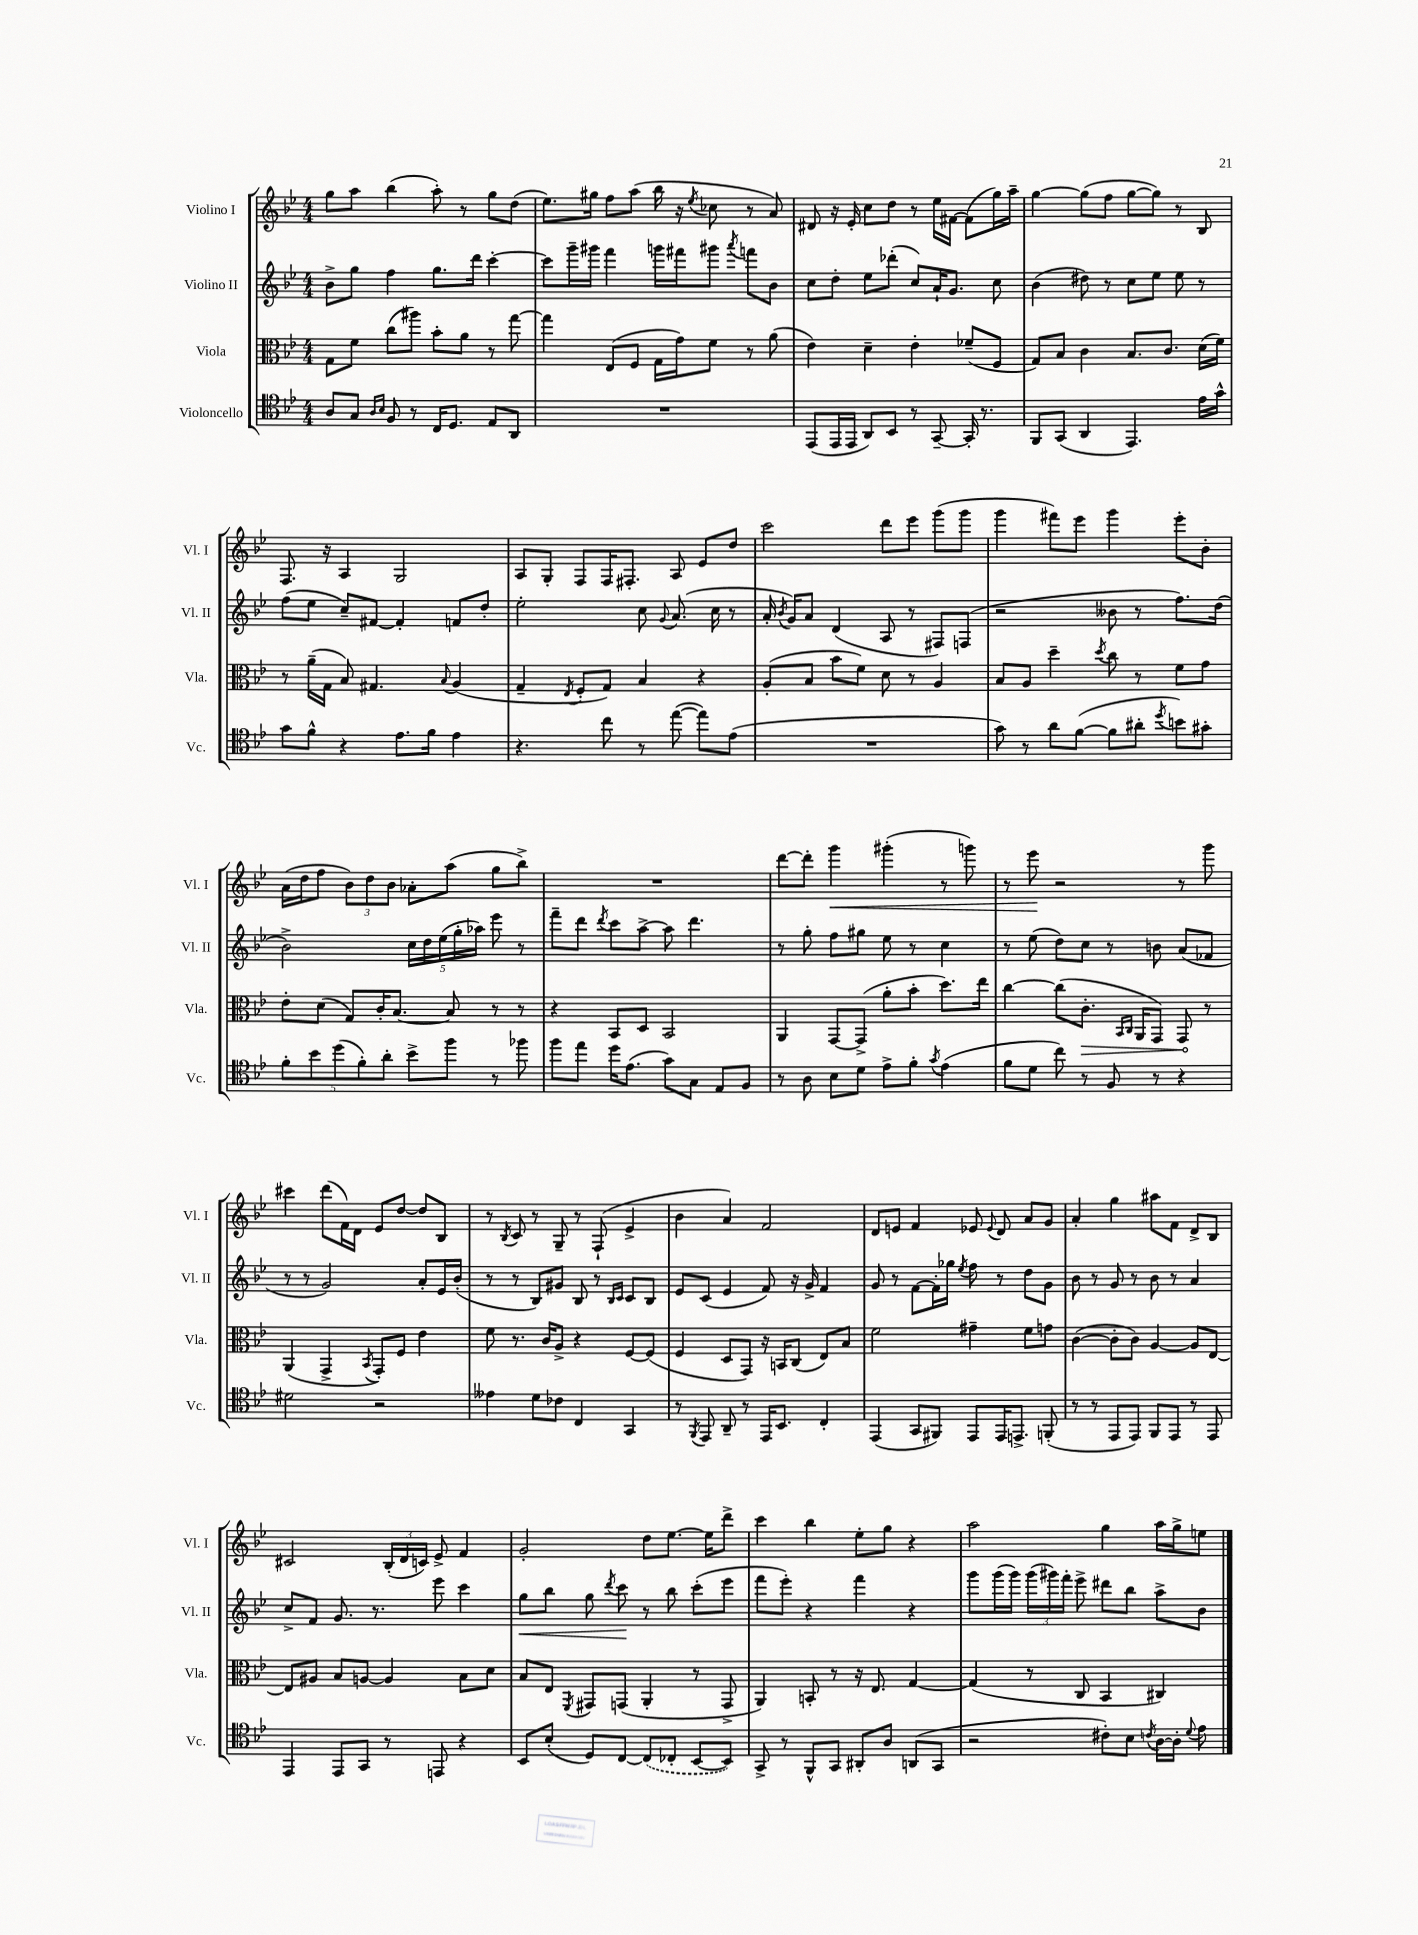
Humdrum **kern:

**kern	**kern	**kern	**kern
*staff4	*staff3	*staff2	*staff1
*clefC4	*clefC3	*clefG2	*clefG2
*k[b-e-]	*k[b-e-]	*k[b-e-]	*k[b-e-]
*M4/4	*M4/4	*M4/4	*M4/4
8A/L	8G\L	8b-^\L	8gg\L
8G/J	8f\J	8gg\J	8aa\J
16qqA/LL	.	.	.
16qqB-/JJ	.	.	.
8F/	(8cc\L	4ff\	(4bb-\
8r	8aa#\J)	.	.
16C/LK	8b-'\L	8.gg\L	8aa'\)
8.D/J	.	.	.
.	8a\J	.	8r
.	.	16ddd\Jk	.
8E-/L	8r	[4ccc'\	8gg\L
8AA/J	[8gg\	.	(8dd\J
=	=	=	=
1r	4gg\]	8ccc\]L	8.ee-\L)
.	.	16ggg~\L	.
.	.	16ggg#\JJ	16gg#\Jk
.	(8E-/L	4fff\	8ff\L
.	8F/J	.	(8aa\J
.	16G\LL	16ggg\LL	16bb-\
.	16g\J)	16fff#\J	16r
.	.	.	8qee-/
.	8f\J	8ggg#\J	8cc-\
.	.	8qaaa/	.
.	8r	8fff\L	8r
.	(8a\	8b-\J	8a/)
=	=	=	=
(8EE-/L	4e-\)	8cc\L	8d#/
16EE-/L	.	8dd'\J	16r
16EE-/JJ	.	.	16e-'/
8AA/L)	4d~\	8ee-\L	8cc\L
8BB-/J	.	(8ddd-'\J	8dd\J
8r	4e-'\	8cc/L)	8r
[8GG~/	.	16a`/K	16ee-\LL
.	.	8.g/J	[16f#\JJ
16GG'/]	(8f-~/L	.	(8f#\]L
8.r	.	.	.
.	8F/J	8cc\	16gg\L)
.	.	.	16aa~\JJ
=	=	=	=
8FF/L	8G/L)	(4b-\	[4gg\
(8GG/J	8B-/J	.	.
4AA/	4c\	8dd#\)	(8gg\]L
.	.	8r	8ff\J
4.EE-/)	8.B-/L	8cc\L	[8gg\L
.	.	8ee-\J	8gg\]J)
.	8.c/J	.	.
.	.	8ee-\	8r
16e-\LL	(16d\LL	8r	8B-/
16g^^\JJ	16f\JJ)	.	.
=	=	=	=
8g\L	8r	(8ff\L	8.F/
8f^^\J	(16a~\LL	8ee-\J	.
.	16G\JJ	.	16r
4r	8B-/)	8cc~/L)	4A/
.	4.G#/	[8f#/J	.
8.e-\L	.	4f#'/]	2G/
16f\Jk	.	.	.
.	8qqB-/	.	.
4e-\	(4A/	8f/L	.
.	.	8dd'/J	.
=	=	=	=
4.r	4G~/	2ee-'\	8A/L
.	.	.	8G'/J
.	8qE-/	.	.
.	8F'/L	.	8F/L
8cc\	8G/J)	.	16F/K
.	.	.	8.F#'/J
8r	4B-/	8cc\	.
.	.	8qqg/	.
([8ee-\	.	(8.a/	8A/
8ee-\]L)	4r	.	8e-/L
.	.	16cc\	.
(8e-\J	.	8r	8dd/J
=	=	=	=
1r	(8A'/L	16a'/	2ccc\
.	.	8qb-/	.
.	.	16g/LK)	.
.	8B-/J	8a/J	.
.	8b-\L	(4d/	.
.	8f\J)	.	.
.	8d\	8A/	8ddd\L
.	8r	8r	8eee-\J
.	4A/	8F#/L)	(8ggg\L
.	.	(8F/J	8ggg\J
=	=	=	=
8g\)	8B-/L	2r	4ggg\
8r	8A/J	.	.
8a\L	4dd~\	.	8fff#\L)
([8f\J	.	.	8eee-\J
.	8qdd/	.	.
8f\]L	8cc\	8b--\	4ggg\
8a#'\J	8r	8r	.
8qdd/	.	.	.
8b\L)	8f\L	8.ff\L)	8eee-'\L
8g#'\J	8g\J	.	8b-'\J
.	.	(16dd\Jk	.
=	=	=	=
10f'\L	8e-'\L	2b-^\)	(16a\LL
.	.	.	16dd\J
10b-\	.	.	.
.	(8d\J	.	8ff\J
(10dd\	.	.	.
.	8G/L)	.	12b-\L)
10f'\)	.	.	.
.	.	.	12dd\
.	16c'/K	.	.
10a'\J	.	.	.
.	.	.	12b-\J
.	[8.B-/J	.	.
8b-^\L	.	20cc\LL	8a-'\L
.	.	20dd\	.
.	.	(20ee-\	.
8ff\J	8B-/]	.	(8aa\J
.	.	20gg'\	.
.	.	20aa-\JJ)	.
8r	8r	8eee-\	8gg\L
8ff-\	8r	8r	8bb-^\J)
=	=	=	=
8ff\L	4r	8fff~\L	1r
8ee-\J	.	8ddd\J	.
.	.	8qddd/	.
16dd\LK	8BB-/L	8ccc\L	.
(8.e-\J	.	.	.
.	8D/J	[8aa^\J	.
8g\L)	2BB-/	8aa\]	.
8G\J	.	4.ddd\	.
8E-/L	.	.	.
8F/J	.	.	.
=	=	=	=
8r	4AA/	8r	[8ddd\L
8A\	.	8gg'\	8ddd'\]J
8B-\L	[8GG/L	8ff\L	4ggg\
8d\J	(8GG^/]J	8gg#\J	.
8e-^\L	8a'\L	8ee-\	(4ggg#'\
8f'\J	8b-'\J	8r	.
8qg/	.	.	.
(4e-\	8.dd\L)	4cc\	8r
.	.	.	8ggg\)
.	16ee-\Jk	.	.
=	=	=	=
8f\L	[4cc\	8r	8r
8d\J	.	(8ee-\	8eee-\
8cc\)	(8cc\]L	8dd\L)	2r
8r	8.c'\J	8cc\J	.
8F/	.	8r	.
.	16qqBB-/LL	.	.
.	16qqC/JJ	.	.
.	16AA/LK	.	.
8r	8GG/J)	8b\	.
4r	8GG/	(8a/L	8r
.	8r	8f-/J	8ggg\
=	=	=	=
2d#\	(4AA/	8r	4ccc#\
.	.	8r	.
.	4GG^/	2g/)	(8ddd\L
.	.	.	16f\L)
.	.	.	16d\JJ
.	8qBB-/	.	.
2r	8GG'/L)	.	8e-/L
.	8F/J	.	[8dd/J
.	4e-\	8a'/L	8dd/]L
.	.	16e-/L	8B-/J
.	.	(16b-'/JJ	.
=	=	=	=
4e--\	8f\	8r	8r
.	.	.	8qB-/
.	8.r	8r	8c/
8d\L	.	8B-/L)	8r
.	16c/LK	.	.
8c-\J	8A^/J	8g#/J	8G~/
4C/	4r	8B-/	8r
.	.	8r	(8F`/
.	.	16qqB-/LL	.
.	.	16qqc/JJ	.
4GG/	[8F/L	8c/L	4e-^/
.	(8F/]J	8B-/J	.
=	=	=	=
8r	4F/	8e-/L	4b-\
8qFF/	.	.	.
8EE-/	.	(8c/J	.
8AA~/	8D/L	4e-/	4a/)
8r	8GG/J)	.	.
16EE-/LK	16r	8f/)	2f/
8.BB-/J	16BB/LK	.	.
.	(8C/J	16r	.
.	.	16g^/	.
4C'/	8E-/L)	4f/	.
.	8B-/J	.	.
=	=	=	=
(4EE-/	2f\	8g/	8d/L
.	.	8r	8e/J
8GG/L	.	[8f\L	4f/
8FF#/J)	.	16f'\]L	.
.	.	16gg-\JJ	.
.	.	8qee-/	.
8EE-/L	4g#~\	8ff\	8e-/
.	.	.	8qqe-/
16EE-/K	.	8r	8d/
8.EE^/J	.	.	.
.	8f\L	8dd\L	8a/L
(8FF'/	8g\J	8g\J	8g/J
=	=	=	=
8r	([4c\	8b-\	4a'/
8r	.	8r	.
8EE-/L	8c'\]L	8g/	4gg\
8EE-/J)	8c\J)	8r	.
8FF/L	[4A/	8b-\	8aa#\L
8EE-/J	.	8r	8f\J
8r	8A/]L	4a/	8d^/L
8EE-/	[8E-/J	.	8B-/J
=	=	=	=
4EE-/	8E-/]L	8cc^/L	2c#/
.	8A#/J	8f/J	.
8EE-/L	8B-/L	8.g/	.
8GG/J	[8A/J	.	.
.	.	8.r	.
8r	4A/]	.	(24B-'/LL
.	.	.	24d/
.	.	.	24c/JJ)
8EE/	.	8eee-\	8e-^/
4r	8B-\L	4ccc\	4f/
.	8d\J	.	.
=	=	=	=
8BB-/L	8B-/L	8gg\L	2g'/
(8B-'/J	8E-/J	8bb-\J	.
.	8qFF/	.	.
8D/L)	8GG#/L	8gg\	.
.	.	8qddd/	.
[8C/J	(8GG/J	8ccc\	.
(8C/]L	4AA'/	8r	8dd\L
8C-'/J	.	8bb-\	[8.ee-\J
[8BB-/L	8r	(8ccc'\L	.
.	.	.	16ee-\]LK
8BB-/]J)	8GG^/	8eee-\J	8ddd^\J
=	=	=	=
8GG^/	4AA/)	8fff\L	4ccc\
8r	.	8eee-'\J)	.
8FF^^/L	8BB'/	4r	4bb-\
8GG/J	8r	.	.
8AA#'/L	16r	4fff\	8ee-'\L
.	8.E-/	.	.
8A/J	.	.	8gg\J
(8AA/L	[4G/	4r	4r
8GG/J	.	.	.
=	=	=	=
2r	(4G/]	8ggg\L	2aa\
.	.	(16ggg\L	.
.	.	16ggg\JJ)	.
.	8r	(24ggg\LL	.
.	.	24ggg#\)	.
.	.	24fff'\JJ	.
.	8C/	8eee-^\	.
8c#'\L)	4BB-/	8ddd#\L	4gg\
8B-\J	.	8bb-\J	.
8qc/	.	.	.
[16A\LL	4C#/)	8aa^\L	16aa\LL
16A'\]JJ	.	.	16gg^\J
8qqd/	.	.	.
8e-\	.	8b-\J	8ee\J
==	==	==	==
*-	*-	*-	*-
